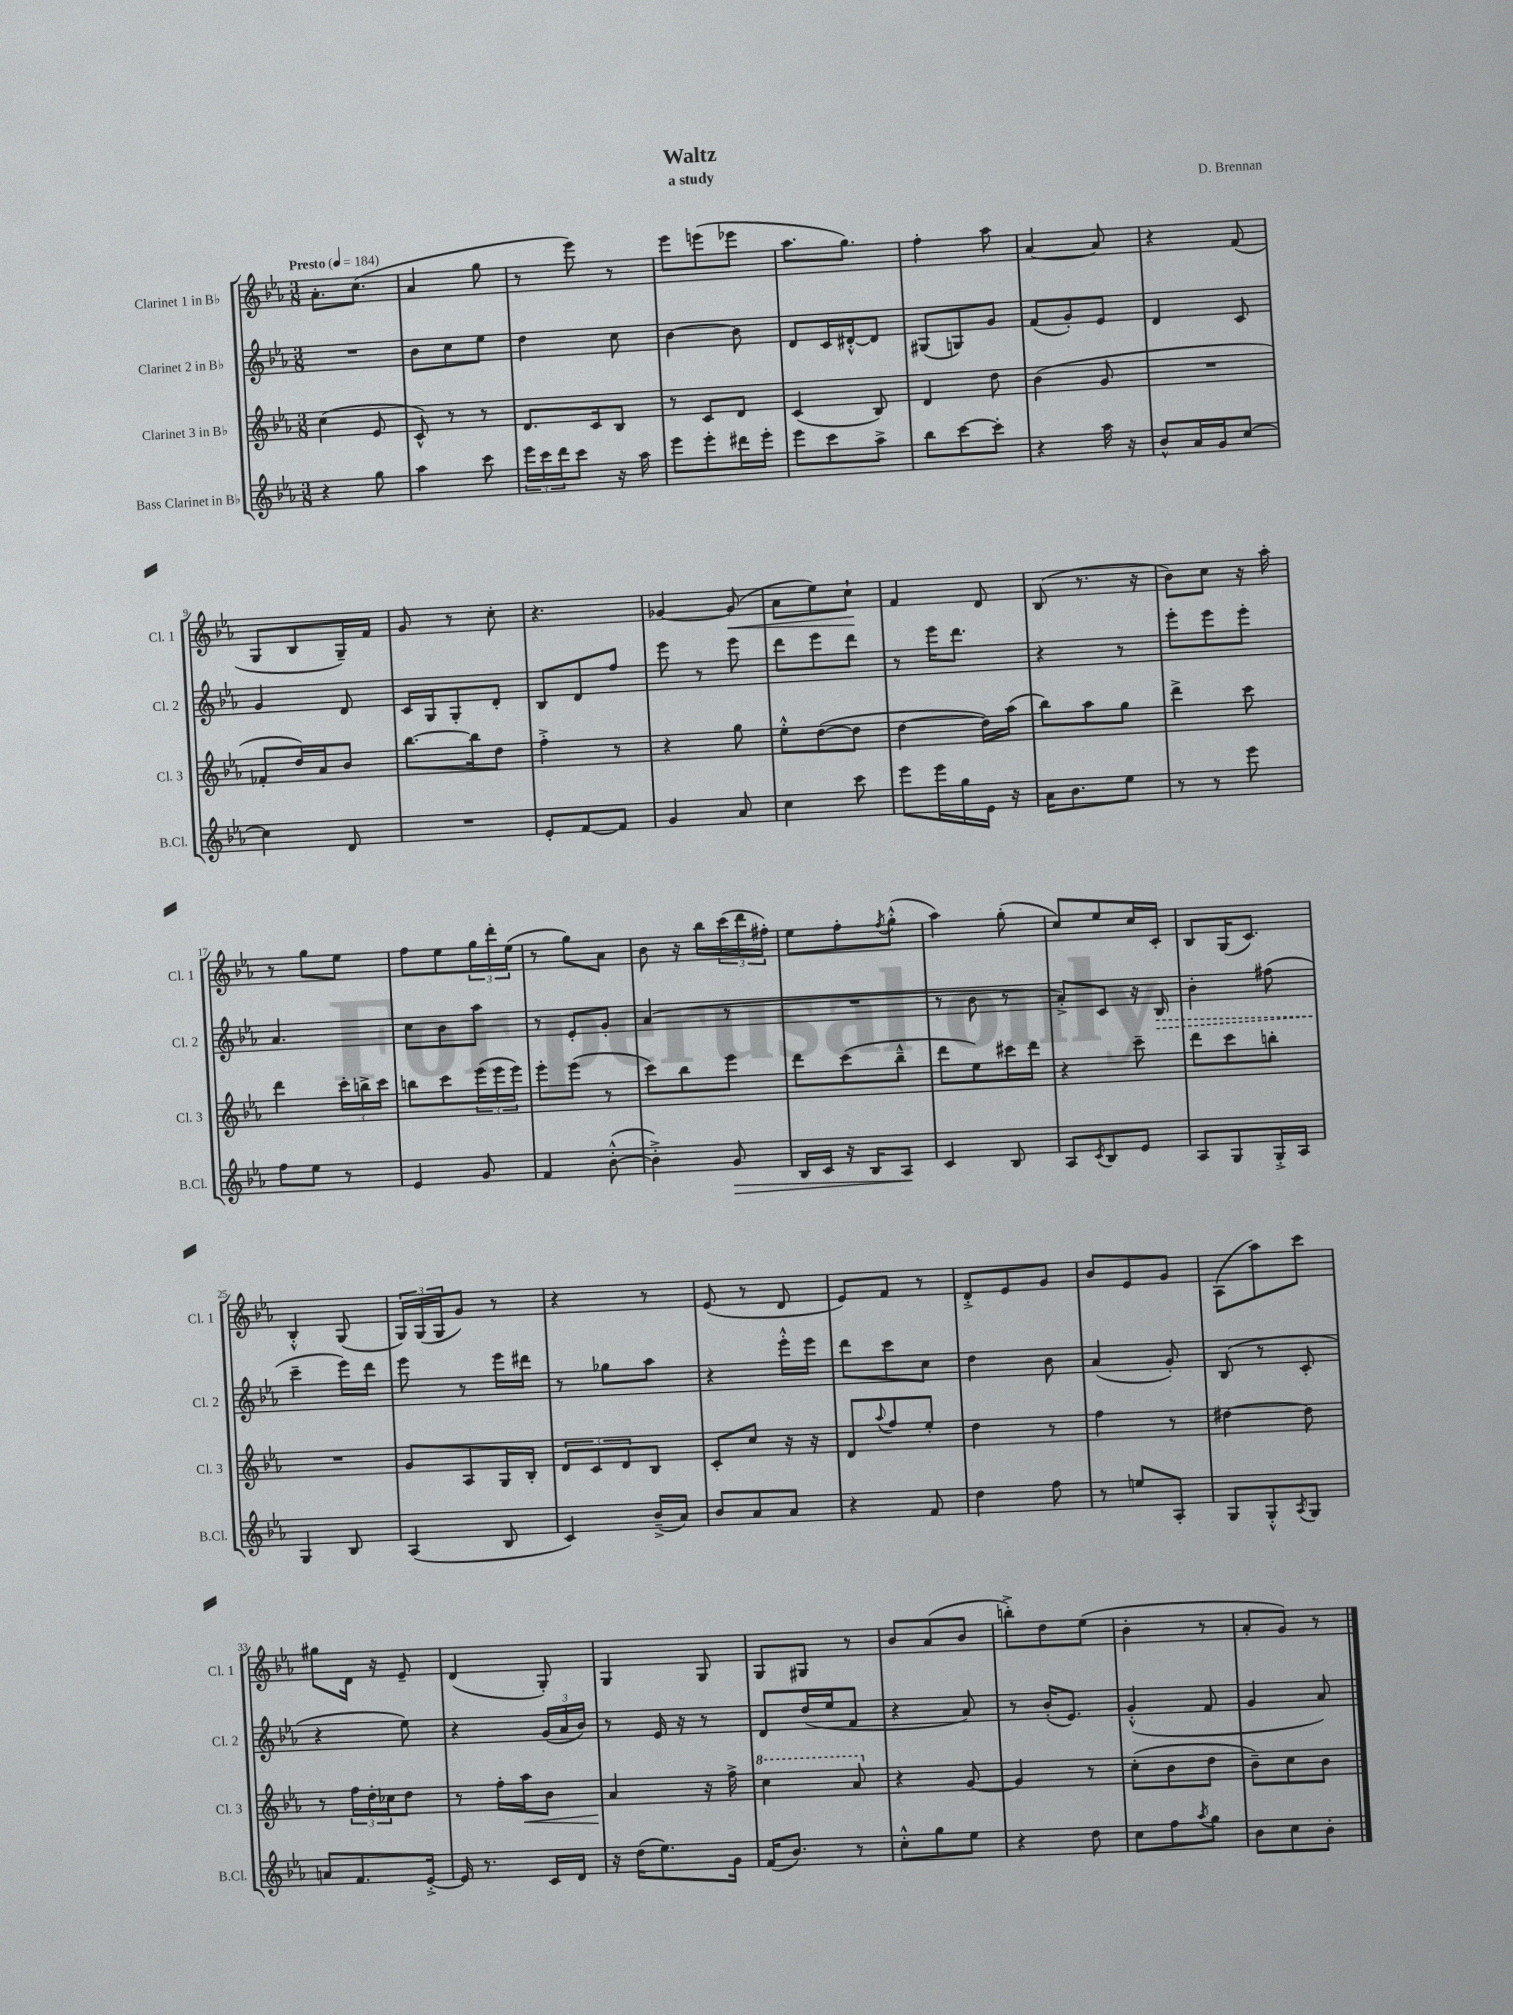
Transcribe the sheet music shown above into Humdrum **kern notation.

**kern	**dynam	**kern	**dynam	**kern	**dynam	**kern	**dynam
*part4	*part4	*part3	*part3	*part2	*part2	*part1	*part1
*staff4	*staff4	*staff3	*staff3	*staff2	*staff2	*staff1	*staff1
*I"Bass Clarinet in B♭	*	*I"Clarinet 3 in B♭	*	*I"Clarinet 2 in B♭	*	*I"Clarinet 1 in B♭	*
*I'B.Cl.	*	*I'Cl. 3	*	*I'Cl. 2	*	*I'Cl. 1	*
*clefG2	*	*clefG2	*	*clefG2	*	*clefG2	*
*k[b-e-a-]	*	*k[b-e-a-]	*	*k[b-e-a-]	*	*k[b-e-a-]	*
*M3/8	*	*M3/8	*	*M3/8	*	*M3/8	*
*MM184	*	*MM184	*	*MM184	*	*MM184	*
=1	=1	=1	=1	=1	=1	=1	=1
!	!	!	!	!	!	!LO:TX:a:B:t=Presto	!
4r	.	(4cc\	.	4.r	.	8.a-'\L	.
.	.	.	.	.	.	(8.cc\J	.
8gg\	.	8e-/	.	.	.	.	.
=2	=2	=2	=2	=2	=2	=2	=2
4aa-\	.	8c^^/)	.	8b-\L	.	4a-/	.
.	.	8r	.	8cc\	.	.	.
8ccc\	.	8r	.	8ee-\J	.	8gg\	.
=3	=3	=3	=3	=3	=3	=3	=3
24eee-\LL	.	8.d/L	.	4dd\	.	8r	.
24ccc\	.	.	.	.	.	.	.
24ddd\J	.	.	.	.	.	.	.
8ccc\J	.	.	.	.	.	8eee-\)	.
.	.	16c/k	.	.	.	.	.
16r	.	8B-/J	.	8cc\	.	8r	.
16aa-\	.	.	.	.	.	.	.
=4	=4	=4	=4	=4	=4	=4	=4
8eee-\L	.	8r	.	[4b-\	.	8eee-\L	.
8eee-'\	.	8c/L	.	.	.	(8eeen\	.
16ddd#X\L	.	8d/J	.	8b-\]	.	8eee-X\J	.
16eee-'\JJ	.	.	.	.	.	.	.
=5	=5	=5	=5	=5	=5	=5	=5
8eee-\L	.	(4c/	.	8d/L	.	8.aa-\L	.
8ccc\	.	.	.	16c/L	.	.	.
.	.	.	.	[16d#X'^^/J	.	8.gg\J)	.
8aa-^\J	.	8B-/)	.	8d#/J]	.	.	.
=6	=6	=6	=6	=6	=6	=6	=6
8bb-\L	.	4d/	.	(8G#X/L	.	4ff'\	.
[8ccc\	.	.	.	8Gn/)	.	.	.
8ccc'\J]	.	8dd\	.	8g/J	.	8aa-\	.
=7	=7	=7	=7	=7	=7	=7	=7
4r	.	(4b-\	.	(8f/L	.	[4a-/	.
.	.	.	.	8g'/)	.	.	.
16aa-\	.	8g/	.	8e-/J	.	8a-/]	.
16r	.	.	.	.	.	.	.
=8	=8	=8	=8	=8	=8	=8	=8
8b-^^/L	.	4.r	.	4d/	.	4r	.
16a-/L	.	.	.	.	.	.	.
16g/J	.	.	.	.	.	.	.
[8cc/J	.	.	.	8c/	.	(8f/	.
!!LO:LB:g=z
=9	=9	=9	=9	=9	=9	=9	=9
4cc\]	.	8f-X'/L	.	4g/	.	8G/L	.
.	.	16dd/L)	.	.	.	8B-/	.
.	.	16a-/J	.	.	.	.	.
8d/	.	8b-/J	.	8d/	.	16G~/L)	.
.	.	.	.	.	.	16f/JJ	.
=10	=10	=10	=10	=10	=10	=10	=10
4.r	.	[8.bb-\L	.	16c/LL	.	8g/	.
.	.	.	.	16G/J	.	.	.
.	.	.	.	8G'/	.	8r	.
.	.	16bb-\k]	.	.	.	.	.
.	.	8dd\J	.	8d'/J	.	8cc'\	.
=11	=11	=11	=11	=11	=11	=11	=11
8e-'/L	.	4ff'^\	.	8B-/L	.	4.r	.
[8f/	.	.	.	8d/	.	.	.
8f/J]	.	8r	.	8ff/J	.	.	.
=12	=12	=12	=12	=12	=12	=12	=12
4g/	.	4r	.	8eee-\	.	[4g-X/	.
.	.	.	.	8r	.	.	.
!	!	!	!	!	!	!	!LO:HP:b
8a-/	.	8gg\	.	8eee-\	.	(8g-/]	<
=13	=13	=13	=13	=13	=13	=13	=13
4cc\	.	8ee-'^^\L	.	8ddd\L	.	8a-\L	.
.	.	([8dd\	.	8eee-\	.	8ee-\)	.
8ccc\	.	8dd\J]	.	8ddd\J	.	8cc`\J	.
.	.	.	.	.	.	.	[
=14	=14	=14	=14	=14	=14	=14	=14
8eee-\L	.	[4dd\	.	8r	.	4f/	.
16eee-\L	.	.	.	16eee-\KL	.	.	.
16gg\	.	.	.	8.ddd\J	.	.	.
16e-\JJ	.	16dd\LL])	.	.	.	8d/	.
16r	.	(16aa-\JJ	.	.	.	.	.
=15	=15	=15	=15	=15	=15	=15	=15
16a-\KL	.	8bb-\L)	.	4r	.	(8B-/	.
8.b-\	.	.	.	.	.	.	.
.	.	8aa-\	.	.	.	8.r	.
8ee-\J	.	8gg\J	.	8r	.	.	.
.	.	.	.	.	.	16r	.
=16	=16	=16	=16	=16	=16	=16	=16
8r	.	4ddd^\	.	8eee-'\L	.	8b-\L)	.
8r	.	.	.	8eee-\	.	8cc\J	.
8eee-\	.	8ccc\	.	8eee-'\J	.	16r	.
.	.	.	.	.	.	16aa-'\	.
!!LO:LB:g=z
=17	=17	=17	=17	=17	=17	=17	=17
8ff\L	.	4ddd\	.	4.a-/	.	8r	.
8ee-\J	.	.	.	.	.	8gg\L	.
8r	.	24ccc'\LL	.	.	.	8ee-\J	.
.	.	24bbn^\	.	.	.	.	.
.	.	24ccc\JJ	.	.	.	.	.
=18	=18	=18	=18	=18	=18	=18	=18
4e-/	.	8bbn\L	.	8cc\L	.	8ff\L	.
.	.	8ccc\	.	8b-\	.	8ee-\	.
8g/	.	(24eee-\L	.	8aa-\J	.	24gg\L	.
.	.	24eee-\	.	.	.	24ddd'\	.
.	.	24eee-\JJ)	.	.	.	(24ee-\JJ	.
=19	=19	=19	=19	=19	=19	=19	=19
4f/	.	8eee-'\L	.	8r	.	8r	.
.	.	(8eee-\J	.	8e-'/L	.	8gg\L)	.
([8b-'^^\	.	8r	.	8g'/J	.	8a-\J	.
=20	=20	=20	=20	=20	=20	=20	=20
4b-'^\])	.	8ccc\L)	.	(4a-/	.	8b-\	.
.	.	8bb-\	.	.	.	16r	.
.	.	.	.	.	.	16bb-\LL	.
!	!LO:HP:b	!	!	!	!	!	!
8g/	>	8eee-\J	.	8r	.	(24ccc\	.
.	.	.	.	.	.	24ddd\	.
.	.	.	.	.	.	24ff#X'\JJ)	.
=21	=21	=21	=21	=21	=21	=21	=21
16B-/LL	.	8ddd\L	.	4.r	.	8ee-\L	.
16c/JJ	.	.	.	.	.	.	.
16r	.	(8ccc\	.	.	.	8ff'\	.
16B-/KL	.	.	.	.	.	.	.
.	.	.	.	.	.	8qff/	.
8A-/J	.	8bb-~^^\J	.	.	.	(8gg'^^\J	.
.	]	.	.	.	.	.	.
=22	=22	=22	=22	=22	=22	=22	=22
4c/	.	8ddd\L	.	8r	.	4aa-\)	.
.	.	8ee-\)	.	8b-\	.	.	.
8B-/	.	16ccc#X\L	.	8r	.	(8gg'\	.
.	.	16ddd\JJ	.	.	.	.	.
=23	=23	=23	=23	=23	=23	=23	=23
8A-/L	.	4r	.	8a-'^/L)	.	8cc/L)	.
8qc/	.	.	.	.	.	.	.
8B-/	.	.	.	8c/J	.	8ee-/	.
8e-/J	.	8ccc~\	.	16r	.	16cc/L	.
!	!	!	!	!	!LO:HP:b	!	!
.	.	.	.	16B-/	>	16c'/JJ	.
=24	=24	=24	=24	=24	=24	=24	=24
8A-/L	.	8ddd\L	.	4b-'\	.	8B-/L	.
8G/	.	8ccc\	.	.	.	(16G/K	.
.	.	.	.	.	.	8.c/J)	.
16G'^/L	.	8bbn'\J	.	(8ff#X\	.	.	.
16A-/JJ	.	.	.	.	.	.	.
!!LO:LB:g=z
=25	=25	=25	=25	=25	=25	=25	=25
4G/	.	4.r	.	4ccc~\	.	4B-'^^/	.
8B-/	.	.	.	16eee-\LL)	]	(8G/	.
.	.	.	.	16ddd\JJ	.	.	.
=26	=26	=26	=26	=26	=26	=26	=26
(4A-/	.	8g/L	.	8eee-\	.	24G/LL)	.
.	.	.	.	.	.	(24G/	.
.	.	.	.	.	.	24G/J	.
.	.	8A-/	.	8r	.	8g/J)	.
8B-/	.	16G/L	.	16eee-\LL	.	8r	.
.	.	16B-'/JJ	.	16ddd#X\JJ	.	.	.
=27	=27	=27	=27	=27	=27	=27	=27
4c/)	.	12d/L	.	8r	.	4r	.
.	.	12c/	.	.	.	.	.
.	.	.	.	8gg-X\L	.	.	.
.	.	12d/	.	.	.	.	.
(16b-~^/LL	.	8B-/J	.	8aa-\J	.	8r	.
16a-/JJ)	.	.	.	.	.	.	.
=28	=28	=28	=28	=28	=28	=28	=28
8b-/L	.	8c'/L	.	4r	.	(8e-/	.
8a-/	.	8cc/J	.	.	.	8r	.
8a-/J	.	16r	.	16eee-'^^\LL	.	8d/	.
.	.	16r	.	16eee-\JJ	.	.	.
=29	=29	=29	=29	=29	=29	=29	=29
4r	.	8d/L	.	8ddd\L	.	8e-/L)	.
.	.	8qqaa-/	.	.	.	.	.
.	.	8ff/	.	8ccc\	.	8f/J	.
8f/	.	8ee-'/J	.	8cc\J	.	8r	.
=30	=30	=30	=30	=30	=30	=30	=30
4dd\	.	4dd\	.	4dd\	.	8d'^/L	.
.	.	.	.	.	.	8e-/	.
8ff\	.	8r	.	8b-\	.	8g/J	.
=31	=31	=31	=31	=31	=31	=31	=31
8r	.	4ff\	.	(4a-/	.	8b-/L	.
8een/L	.	.	.	.	.	8e-/	.
8A-'/J	.	8r	.	8g'/)	.	8g/J	.
=32	=32	=32	=32	=32	=32	=32	=32
8G/L	.	[4dd#X\	.	(8B-/	.	(8A-\L	.
8G'^^/	.	.	.	8r	.	8aa-\)	.
8qA-/	.	.	.	.	.	.	.
8G/J	.	8dd#\]	.	8c'/	.	8ccc\J	.
!!LO:LB:g=z
=33	=33	=33	=33	=33	=33	=33	=33
8an/L	.	8r	.	4r	.	8gg#X\L	.
8.f/	.	24ff\LL	.	.	.	16d\Jk	.
.	.	24dd'\	.	.	.	.	.
.	.	.	.	.	.	16r	.
.	.	24cc-X\J	.	.	.	.	.
.	.	8dd\J	.	8ee-\)	.	8e-~/	.
[16e-'^/Jk	.	.	.	.	.	.	.
=34	=34	=34	=34	=34	=34	=34	=34
16e-/]	.	8r	.	4r	.	(4d/	.
8.r	.	.	.	.	.	.	.
.	.	16ff'\LL	.	.	.	.	.
!	!	!	!LO:HP:b	!	!	!	!
.	.	16aa-\J	<	.	.	.	.
16c/LL	.	8b-\J	.	(24g/LL	.	8G'/)	.
.	.	.	.	24a-/	.	.	.
16d/JJ	.	.	.	.	.	.	.
.	.	.	.	24b-/JJ)	.	.	.
=35	=35	=35	=35	=35	=35	=35	=35
16r	.	4a-/	.	8r	.	4G/	.
(16dd\KL	.	.	.	.	.	.	.
8.ee-\)	.	.	.	16e-/	.	.	.
.	.	.	.	16r	.	.	.
.	.	16r	[	8r	.	8G/	.
16g\Jk	.	16ff^\	.	.	.	.	.
=36	=36	=36	=36	=36	=36	=36	=36
*	*	*8va	*	*	*	*	*
(16f/KL	.	4ccc\	.	8d/L	.	8G/L	.
8.b-/J)	.	.	.	.	.	.	.
.	.	.	.	(16dd/L	.	8G#X/J	.
.	.	.	.	16ee-/J	.	.	.
8r	.	8aa-/	.	8f/J	.	8r	.
=37	=37	=37	=37	=37	=37	=37	=37
*	*	*X8va	*	*	*	*	*
8cc'^^\L	.	4r	.	4r	.	8b-/L	.
8gg\	.	.	.	.	.	(8a-/	.
8ee-\J	.	[8g/	.	8a-/)	.	8b-/J	.
=38	=38	=38	=38	=38	=38	=38	=38
4r	.	4g/]	.	8r	.	8bbn'^\L)	.
.	.	.	.	(16b-'/KL	.	8dd\	.
.	.	.	.	8.e-/J)	.	.	.
8dd\	.	8r	.	.	.	(8ee-\J	.
=39	=39	=39	=39	=39	=39	=39	=39
8cc\L	.	(8cc'\L	.	(4g'^^/	.	4b-'\	.
8ff\	.	8b-\	.	.	.	.	.
8qaa-/	.	.	.	.	.	.	.
8gg\J	.	8dd\J	.	8f/	.	8r	.
=40	=40	=40	=40	=40	=40	=40	=40
8b-\L	.	8b-~\L)	.	4g/	.	8a-'/L	.
8cc\	.	8cc\	.	.	.	8g/J)	.
8b-'\J	.	8b-\J	.	8a-/)	.	8r	.
==	==	==	==	==	==	==	==
*-	*-	*-	*-	*-	*-	*-	*-
